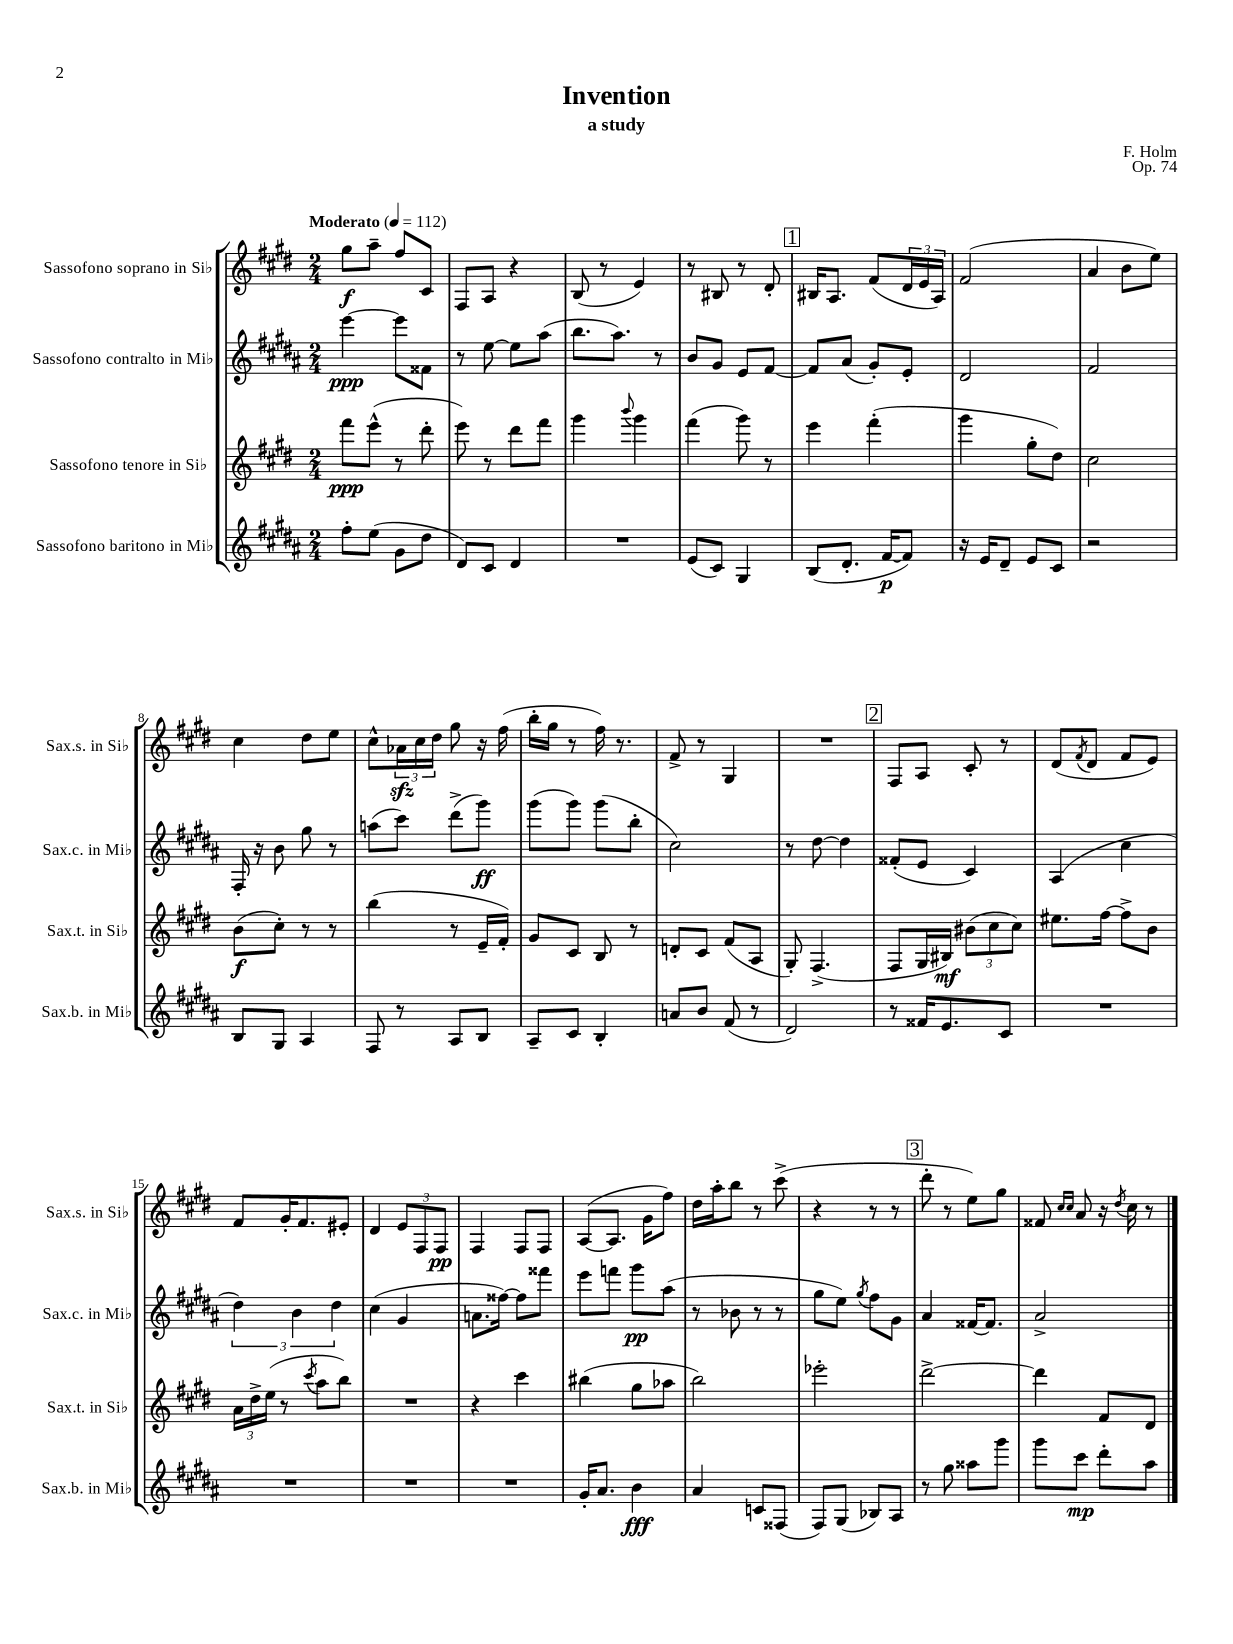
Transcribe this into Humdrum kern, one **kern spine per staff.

**kern	**kern	**kern	**kern
*staff4	*staff3	*staff2	*staff1
*clefG2	*clefG2	*clefG2	*clefG2
*k[f#c#g#d#a#]	*k[f#c#g#d#]	*k[f#c#g#d#a#]	*k[f#c#g#d#]
*M2/4	*M2/4	*M2/4	*M2/4
*MM112	*MM112	*MM112	*MM112
8ff#'\L	8fff#\L	[4eee\	8gg#\L
(8ee\J	(8eee^^\J	.	8aa~\J
8g#\L	8r	8eee\]L	8ff#/L
8dd#\J	8ddd#'\	8f##\J	8c#/J
=	=	=	=
8d#/L)	8eee\)	8r	8F#/L
8c#/J	8r	[8ee\	8A/J
4d#/	8ddd#\L	8ee\]L	4r
.	8fff#\J	(8aa#\J	.
=	=	=	=
2r	4ggg#\	8.bb\L	(8B/
.	.	.	8r
.	.	8.aa#\J)	.
.	8qqbbb/	.	.
.	4ggg#\	.	4e/)
.	.	8r	.
=	=	=	=
(8e/L	(4fff#\	8b/L	8r
8c#/J)	.	8g#/J	8B#/
4G#/	8ggg#\)	8e/L	8r
.	8r	[8f#/J	8d#'/
=	=	=	=
(8B/L	4eee\	8f#/]L	16B#/LK
.	.	.	8.A/J
8.d#'/J	.	(8a#/J	.
.	(4fff#'\	8g#'/L)	(8f#/L
[16f#/LK	.	.	.
8f#/]J)	.	8e'/J	24d#/L
.	.	.	24e/
.	.	.	24A/JJ)
=	=	=	=
16r	4ggg#\	2d#/	(2f#/
16e/LK	.	.	.
8d#~/J	.	.	.
8e/L	8gg#'\L	.	.
8c#/J	8dd#\J)	.	.
=	=	=	=
2r	2cc#\	2f#/	4a/
.	.	.	8b\L
.	.	.	8ee\J)
=	=	=	=
8B/L	(8b\L	16F#'/	4cc#\
.	.	16r	.
8G#/J	8cc#'\J)	8b\	.
4A#/	8r	8gg#\	8dd#\L
.	8r	8r	8ee\J
=	=	=	=
8F#/	(4bb\	(8aa\L	8cc#^^\L
8r	.	8ccc#\J)	24a-\L
.	.	.	24cc#\
.	.	.	24dd#\JJ
8A#/L	8r	(8ddd#^\L	8gg#\
8B/J	16e~/LL	8ggg#\J)	16r
.	16f#'/JJ)	.	(16ff#\
=	=	=	=
8A#~/L	8g#/L	(8ggg#\L	16bb'\LL
.	.	.	16gg#\JJ
8c#/J	8c#/J	8ggg#\J)	8r
4B'/	8B/	(8ggg#\L	16ff#\)
.	.	.	8.r
.	8r	8bb'\J	.
=	=	=	=
8a/L	8d'/L	2cc#\)	8f#^/
8b/J	8c#/J	.	8r
(8f#/	(8f#/L	.	4G#/
8r	8A/J	.	.
=	=	=	=
2d#/)	8G#'/)	8r	2r
.	(4.F#^/	[8dd#\	.
.	.	4dd#\]	.
=	=	=	=
8r	8F#/L	(8f##'/L	8F#/L
16f##/LK	16G#/L	8e/J	8A/J
8.e/	16B#/JJ)	.	.
.	(12b#\L	4c#/)	8c#'/
.	12cc#\	.	.
8c#/J	.	.	8r
.	12cc#\J)	.	.
=	=	=	=
2r	8.ee#\L	(4A#/	(8d#/L
.	.	.	8qf#/
.	.	.	8d#/J
.	[16ff#\Jk	.	.
.	8ff#^\]L	4cc#\	8f#/L
.	8b\J	.	8e/J)
=	=	=	=
2r	24a\LL	6dd#\)	8f#/L
.	24dd#^\	.	.
.	(24ee\JJ	.	.
.	8r	.	16g#'/K
.	.	6b\	.
.	.	.	8.f#/
.	8qccc#/	.	.
.	8aa\L	.	.
.	.	6dd#\	.
.	8bb\J)	.	8e#'/J
=	=	=	=
2r	2r	(4cc#\	4d#/
.	.	4g#/	12e/L
.	.	.	12F#/
.	.	.	12F#/J
=	=	=	=
2r	4r	8.a\L	4F#/
.	.	[16ff##\Jk)	.
.	4ccc#\	8ff##\]L	8F#/L
.	.	8fff##\J	8F#/J
=	=	=	=
16g#'/LK	(4bb#\	8eee\L	([8A/L
8.a#/J	.	.	.
.	.	8fff\J	8.A/]J
4b\	8gg#\L	8ggg#\L	.
.	.	.	16g#\LK
.	8aa-\J	(8aa#\J	8ff#\J)
=	=	=	=
4a#/	2bb\)	8r	16dd#\LL
.	.	.	16aa'\J
.	.	8b-\	8bb\J
8c/L	.	8r	8r
(8F##/J	.	8r	(8ccc#^\
=	=	=	=
8F#/L)	2eee-'\	8gg#\L	4r
(8G#/J	.	8ee\J)	.
.	.	8qgg#/	.
8B-/L)	.	8ff#\L	8r
8A#/J	.	8g#\J	8r
=	=	=	=
8r	[2ddd#^\	4a#/	8ddd#'\
8gg#\	.	.	8r
8aa##\L	.	[16f##/LK	8ee\L)
.	.	8.f##/]J	.
8ggg#\J	.	.	8gg#\J
=	=	=	=
8ggg#\L	4ddd#\]	2a#^/	8f##/
.	.	.	16qqcc#/LL
.	.	.	16qqcc#/JJ
8ccc#\J	.	.	8a/
8ddd#'\L	8f#/L	.	16r
.	.	.	8qdd#/
.	.	.	16cc#\
8aa#\J	8d#/J	.	8r
==	==	==	==
*-	*-	*-	*-
